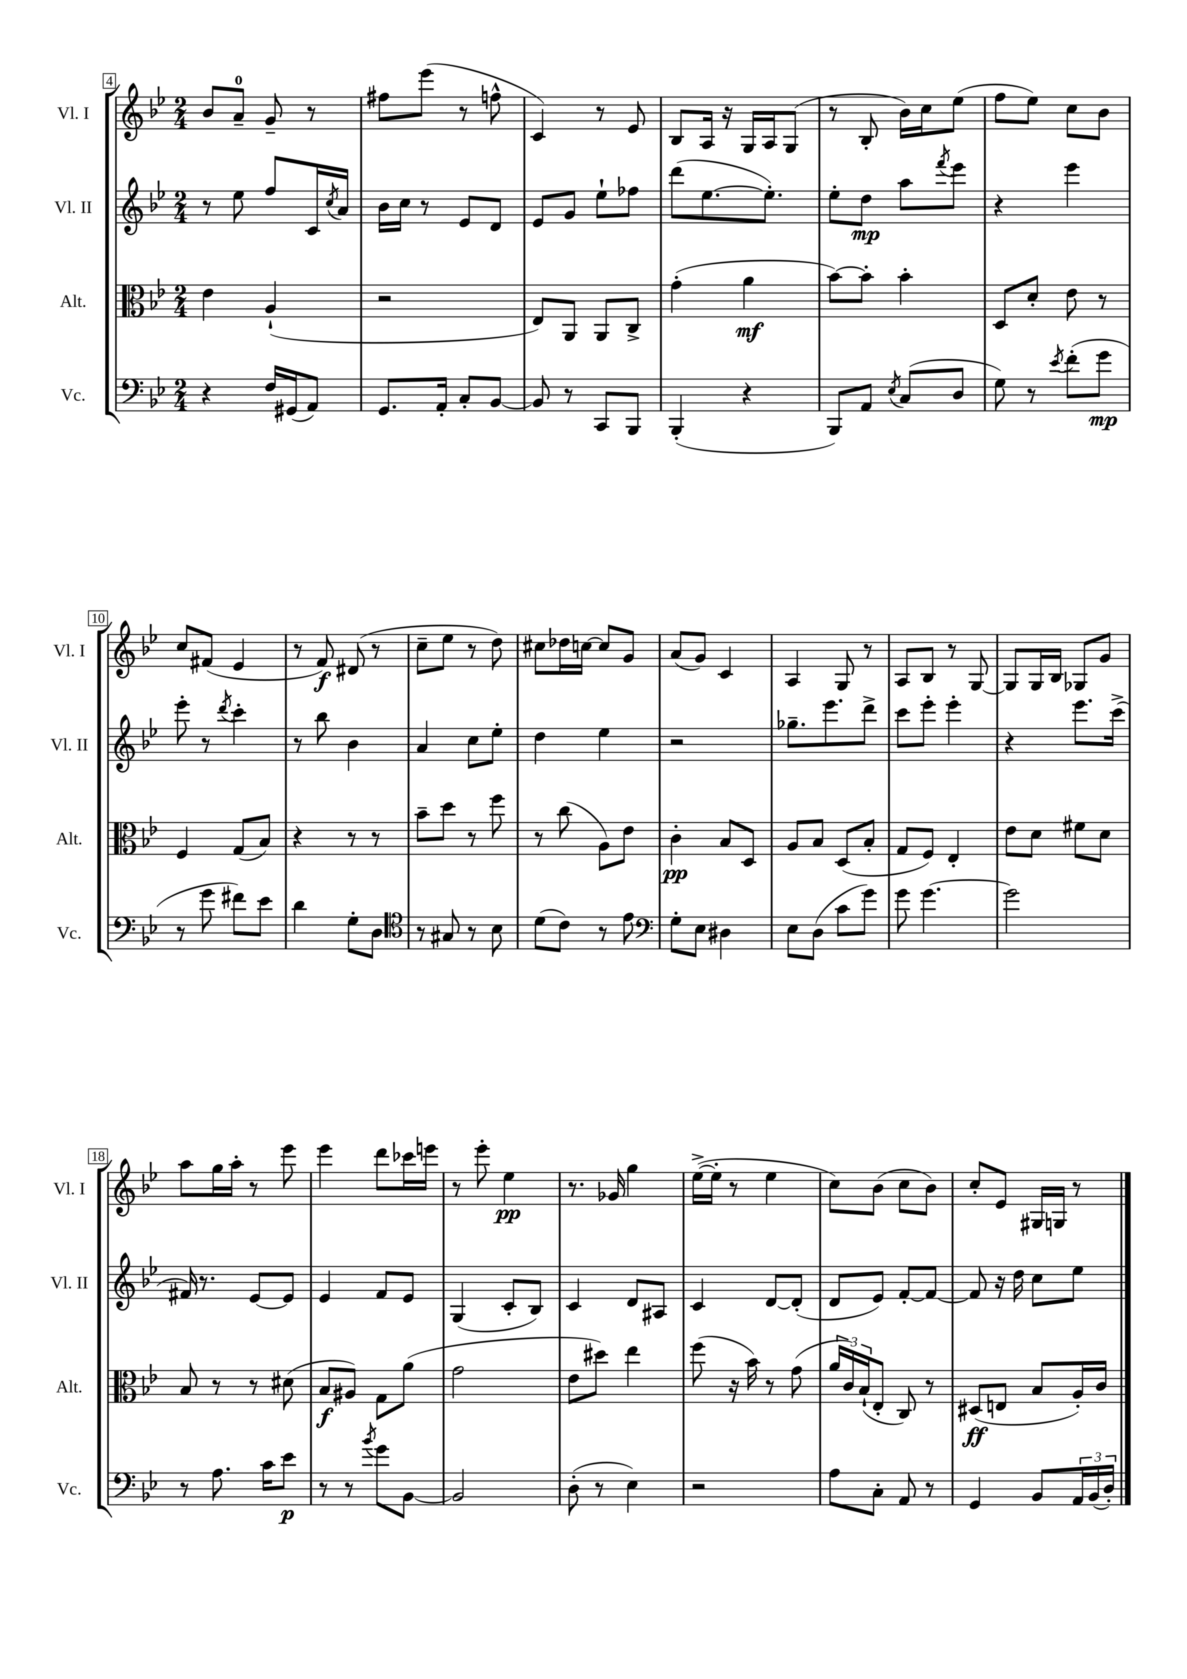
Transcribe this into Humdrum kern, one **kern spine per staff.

**kern	**kern	**kern	**kern
*staff4	*staff3	*staff2	*staff1
*clefF4	*clefC3	*clefG2	*clefG2
*k[b-e-]	*k[b-e-]	*k[b-e-]	*k[b-e-]
*M2/4	*M2/4	*M2/4	*M2/4
4r	4e-	8r	8b-
.	.	8ee-	8a~
16F	(4A`	8ff	8g~
(16GG#	.	.	.
8AA)	.	16c	8r
.	.	8qcc	.
.	.	16a	.
=	=	=	=
8.GG	2r	16b-	8ff#
.	.	16cc	.
.	.	8r	(8eee-
16AA'	.	.	.
8C'	.	8e-	8r
[8BB-	.	8d	8ff^^
=	=	=	=
8BB-]	8E-)	8e-	4c)
8r	8AA	8g	.
8CC	8AA	8ee-`	8r
8BBB-	8C^	8ff-	8e-
=	=	=	=
(4BBB-'	(4g'	(8ddd	8B-
.	.	[8.ee-	16A
.	.	.	16r
4r	4a	.	16G
.	.	8.ee-'])	16A
.	.	.	(8G
=	=	=	=
8BBB-)	[8b-)	8ee-'	8r
8AA	8b-']	8dd	8B-'
8qE-	.	.	.
(8C	4b-'	8aa	16b-)
.	.	.	16cc
.	.	8qfff	.
8D	.	8eee-	(8ee-
=	=	=	=
8G)	8D	4r	8ff
8r	8d'	.	8ee-)
8qe-	.	.	.
(8f'	8e-	4eee-	8cc
8g	8r	.	8b-
=	=	=	=
8r	4F	8eee-'	8cc
8g	.	8r	(8f#
.	.	8qddd	.
8f#)	(8G	4ccc'	4e-
8e-	8B-)	.	.
=	=	=	=
4d	4r	8r	8r
.	.	8bb-	8f)
8G'	8r	4b-	(8d#
8D	8r	.	8r
=	=	=	=
*clefC4	*	*	*
8r	8b-~	4a	8cc~
8G#	8dd	.	8ee-
8r	8r	8cc	8r
8B-	8ff	8ee-'	8dd)
=	=	=	=
(8d	8r	4dd	8cc#
8c)	(8cc	.	16dd-
.	.	.	[16cc
8r	8A)	4ee-	8cc]
8e-	8e-	.	8g
=	=	=	=
*clefF4	*	*	*
8G'	4c'	2r	(8a
8E-	.	.	8g)
4D#	8B-	.	4c
.	8D	.	.
=	=	=	=
8E-	8A	8.gg-~	4A
(8D	8B-	.	.
.	.	8.eee-	.
8c	(8D	.	8G
8g)	8B-'	8ddd^	8r
=	=	=	=
8g	8G	8ccc	8A
[4.g	8F)	8eee-'	8B-
.	4E-'	4eee-'	8r
.	.	.	[8G
=	=	=	=
2g]	8e-	4r	8G]
.	8d	.	16G
.	.	.	16B-
.	8f#	8.eee-	8G-
.	8d	.	8g
.	.	(16ccc^	.
=	=	=	=
8r	8B-	16f#)	8aa
.	.	8.r	.
8.A	8r	.	16gg
.	.	.	16aa'
.	8r	[8e-	8r
16c	.	.	.
8e-	(8d#	8e-]	8eee-
=	=	=	=
8r	8B-	4e-	4eee-
8r	8A#)	.	.
8qb-	.	.	.
8g	8G	8f	8ddd
[8BB-	(8a	8e-	16ccc-
.	.	.	16eee
=	=	=	=
2BB-]	2g	(4G	8r
.	.	.	8eee-'
.	.	8c'	4ee-
.	.	8B-)	.
=	=	=	=
(8D'	8e-	4c	8.r
8r	8dd#)	.	.
.	.	.	16g-
4E-)	4ee-	8d	4gg
.	.	8A#	.
=	=	=	=
2r	(8ff	4c	([16ee-^
.	.	.	16ee-']
.	16r	.	8r
.	16b-)	.	.
.	8r	[8d	4ee-
.	(8g	(8d']	.
=	=	=	=
8A	24a	8d	8cc)
.	24c)	.	.
.	(24B-`	.	.
8C'	8E-'	8e-)	(8b-
8AA	8C)	[8f'	8cc
8r	8r	8f_	8b-)
=	=	=	=
4GG	(8D#	8f]	8cc'
.	8E	16r	8e-
.	.	16dd	.
8BB-	8B-	8cc	16G#
.	.	.	16G
24AA	16A')	8ee-	8r
(24BB-	.	.	.
.	16c	.	.
24D')	.	.	.
==	==	==	==
*-	*-	*-	*-
